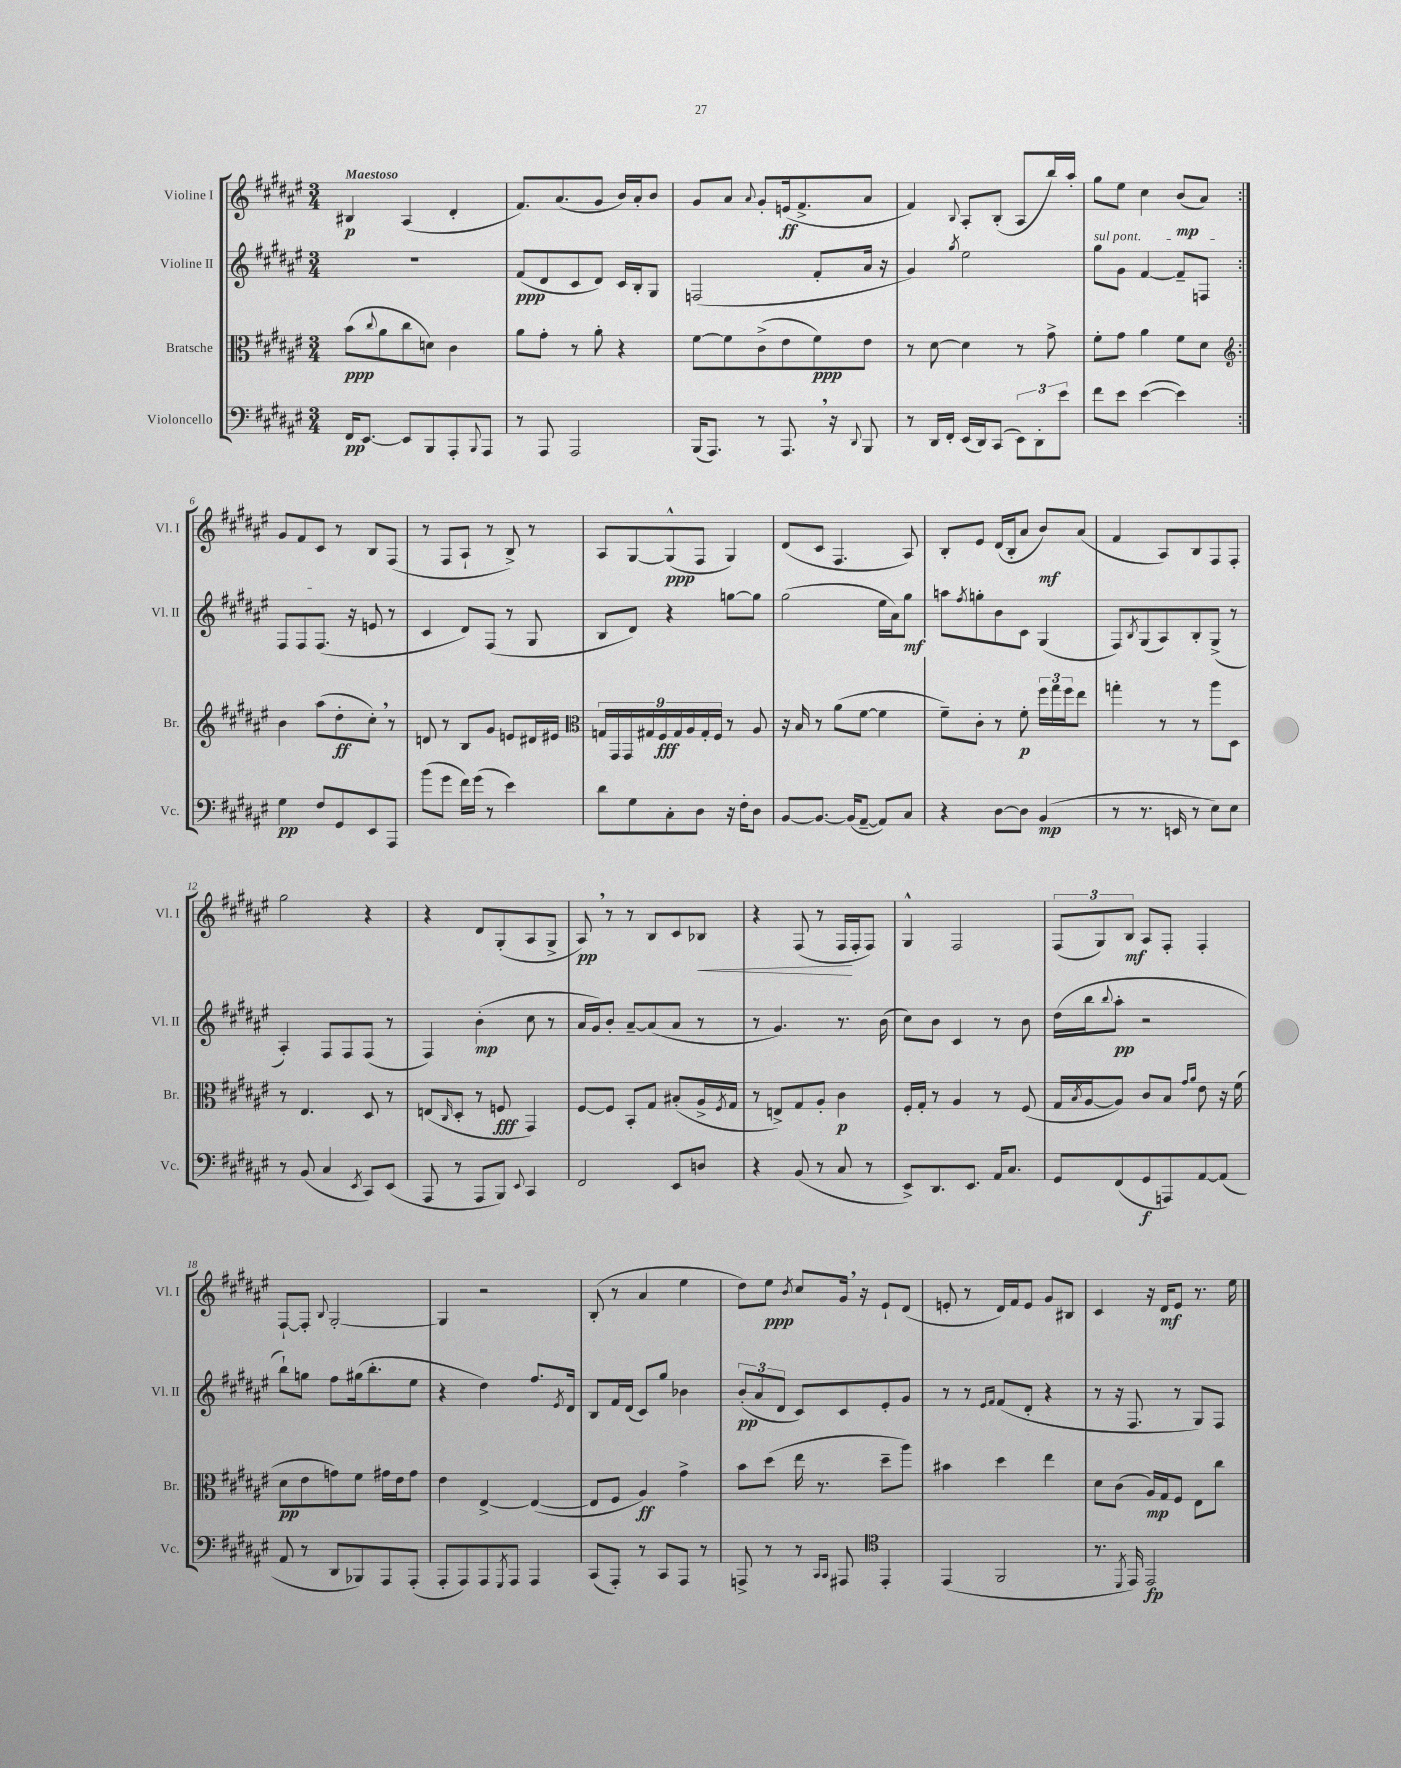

**kern	**dynam	**kern	**dynam	**kern	**dynam	**kern	**dynam
*part4	*part4	*part3	*part3	*part2	*part2	*part1	*part1
*staff4	*staff4	*staff3	*staff3	*staff2	*staff2	*staff1	*staff1
*I"Violoncello	*	*I"Bratsche	*	*I"Violine II	*	*I"Violine I	*
*I'Vc.	*	*I'Br.	*	*I'Vl. II	*	*I'Vl. I	*
*clefF4	*	*clefC3	*	*clefG2	*	*clefG2	*
*k[f#c#g#d#a#e#]	*	*k[f#c#g#d#a#e#]	*	*k[f#c#g#d#a#e#]	*	*k[f#c#g#d#a#e#]	*
*M3/4	*	*M3/4	*	*M3/4	*	*M3/4	*
=1	=1	=1	=1	=1	=1	=1	=1
!	!	!	!	!	!	!LO:TX:a:B:t=Maestoso	!
16FF#/KL	pp	(8b\L	ppp	2.r	.	4B#X/	p
[8.EE#/J	.	.	.	.	.	.	.
.	.	8qqcc#/	.	.	.	.	.
.	.	8a#\	.	.	.	.	.
8EE#/L]	.	8cc#\	.	.	.	(4A#/	.
8BBB/	.	8dn\J)	.	.	.	.	.
8AAA#'/	.	4c#\	.	.	.	4d#'/	.
8qqBBB/	.	.	.	.	.	.	.
8AAA#/J	.	.	.	.	.	.	.
=2	=2	=2	=2	=2	=2	=2	=2
8r	.	8a#\L	.	(8f#/L	ppp	8.f#/L)	.
8AAA#/	.	8g#'\J	.	8d#/	.	.	.
.	.	.	.	.	.	(8.a#/	.
2AAA#/	.	8r	.	8c#/	.	.	.
.	.	8a#'\	.	8d#/J)	.	8g#/J	.
.	.	4r	.	16c#/LL	.	16b/LL)	.
.	.	.	.	16B'/J	.	16a#'/J	.
.	.	.	.	8G#/J	.	8b/J	.
=3	=3	=3	=3	=3	=3	=3	=3
(16BBB/KL	.	[8f#\L	.	(2Fn/	.	8g#/L	.
8.AAA#/J)	.	.	.	.	.	.	.
.	.	8f#\]	.	.	.	8a#/J	.
.	.	.	.	.	.	8qqa#/	.
8r	.	(8c#^\	.	.	.	8g#'/L	.
8.AAA#,/	.	8e#\	.	.	.	(16en/k	ff
.	.	.	.	.	.	8.f#^/	.
.	.	8f#\)	ppp	8f#'/L	.	.	.
16r	.	.	.	.	.	.	.
8qqDD#/	.	.	.	.	.	.	.
8BBB/	.	8e#\J	.	16a#/Jk	.	8a#/J	.
.	.	.	.	16r	.	.	.
=4	=4	=4	=4	=4	=4	=4	=4
8r	.	8r	.	4g#/)	.	4f#/)	.
16DD#/LL	.	[8d#\	.	.	.	.	.
16FF#'/JJ	.	.	.	.	.	.	.
.	.	.	.	8qgg#/	.	8qqB/	.
(16EE#/LL	.	4d#\]	.	2ee#\	.	8A#'/L	.
16DD#/J)	.	.	.	.	.	.	.
(8CC#/J	.	.	.	.	.	(8B'/J	.
12EE#\L)	.	8r	.	.	.	8A#/L	.
12DD#'\	.	.	.	.	.	.	.
.	.	8g#^\	.	.	.	16bb/L)	.
12e#\J	.	.	.	.	.	.	.
.	.	.	.	.	.	16aa#'/JJ	.
=5	=5	=5	=5	=5	=5	=5	=5
!	!	!	!	!LO:TX:a:i:t=sul pont.	!	!	!
8f#\L	.	8f#'\L	.	8gg#\L	.	8gg#\L	.
8e#\J	.	8g#\J	.	8g#\J	.	8ee#\J	.
([4e#\	.	4a#\	.	[4f#/	.	4cc#\	.
4e#\])	.	8f#\L	.	8f#~/L]	.	(8b/L	mp
.	.	8d#\J	.	8Fn/J	.	8a#/J)	.
!!LO:LB:g=z
=6:|!	=6:|!	=6:|!	=6:|!	=6:|!	=6:|!	=6:|!	=6:|!
*	*	*clefG2	*	*	*	*	*
4G#\	pp	4b\	.	8F#/L	.	8g#/L	.
.	.	.	.	8F#/	.	8f#/	.
8F#/L	.	(8aa#\L	.	(8.F#/J	.	8c#/J	.
8GG#/	.	8dd#'\	ff	.	.	8r	.
.	.	.	.	16r	.	.	.
8EE#/	.	8cc#',\J)	.	8en/	.	8B/L	.
8AAA#/J	.	8r	.	8r	.	(8F#/J	.
=7	=7	=7	=7	=7	=7	=7	=7
(8b\L	.	8dn/	.	4c#/	.	8r	.
8g#\J	.	8r	.	.	.	8F#/L	.
16f#\LL)	.	8B/L	.	8d#/L)	.	8A#`/J	.
(16g#\JJ	.	.	.	.	.	.	.
8r	.	8g#/J	.	(8F#/J	.	8r	.
4e#\)	.	8en/L	.	8r	.	8B^/)	.
.	.	16d#X/L	.	8G#/	.	8r	.
.	.	16e#X/JJ	.	.	.	.	.
=8	=8	=8	=8	=8	=8	=8	=8
*	*	*clefC3	*	*	*	*	*
8d#\L	.	18Gn/LL	.	8B/L	.	8A#/L	.
.	.	18GG#/	.	.	.	.	.
.	.	18GG#/	.	.	.	.	.
8G#\	.	.	.	8d#/J)	.	[8G#/	.
.	.	18G#X/	.	.	.	.	.
.	.	18F#/	fff	.	.	.	.
8C#'\	.	.	.	4r	.	(8G#^^/]	ppp
.	.	18G#/	.	.	.	.	.
.	.	18A#/	.	.	.	.	.
8D#\J	.	.	.	.	.	8F#/J	.
.	.	18G#'/	.	.	.	.	.
.	.	18F#/JJ	.	.	.	.	.
16r	.	8r	.	[8ggn\L	.	4G#/)	.
16F#'\KL	.	.	.	.	.	.	.
8D#\J	.	8A#/	.	8gg\J]	.	.	.
=9	=9	=9	=9	=9	=9	=9	=9
[8BB/L	.	16r	.	(2gg#\	.	(8d#/L	.
.	.	16B/	.	.	.	.	.
8.BB/J_	.	8r	.	.	.	8c#/J	.
.	.	(8a#\L	.	.	.	4.F#/	.
(16BB/KL]	.	.	.	.	.	.	.
[8AA#~/J	.	[8f#\J	.	.	.	.	.
8AA#/L])	.	4f#\]	.	16ee#\LL	.	.	.
.	.	.	.	16a#\J)	.	.	.
8C#/J	.	.	.	8gg#\J	mf	8A#/)	.
=10	=10	=10	=10	=10	=10	=10	=10
4r	.	8f#~\L)	.	8aan\L	.	8B'/L	.
.	.	.	.	8qff#/	.	.	.
.	.	8c#'\J	.	8ggn'\	.	8e#/J	.
[8D#\L	.	8r	.	8b\	.	(16d#/LL	.
.	.	.	.	.	.	16B'/J	.
8D#\J]	.	8f#'\	p	8c#\J	.	8a#/J	.
(4BB/	mp	24ff#\LL	.	(4G#/	.	8b/L)	mf
.	.	24gg#\	.	.	.	.	.
.	.	24ff#\J	.	.	.	.	.
.	.	8ee#\J	.	.	.	(8a#/J	.
=11	=11	=11	=11	=11	=11	=11	=11
8r	.	4ggn'\	.	8F#/L)	.	4f#/	.
.	.	.	.	8qB/	.	.	.
8.r	.	.	.	(8G#/	.	.	.
.	.	8r	.	8A#/)	.	8A#/L)	.
16EEn/	.	.	.	.	.	.	.
8r	.	8r	.	8B'/	.	8B/	.
8E#\L)	.	8aa#\L	.	(8G#^/J	.	8F#/	.
8E#\J	.	8D#\J	.	8r	.	8F#'/J	.
!!LO:LB:g=z
=12	=12	=12	=12	=12	=12	=12	=12
8r	.	8r	.	4A#'/)	.	2gg#\	.
(8BB/	.	4.E#/	.	.	.	.	.
4C#/	.	.	.	8F#/L	.	.	.
.	.	.	.	8F#/	.	.	.
8qEE#/	.	.	.	.	.	.	.
8CC#/L)	.	8D#/	.	(8F#/J	.	4r	.
(8EE#/J	.	8r	.	8r	.	.	.
=13	=13	=13	=13	=13	=13	=13	=13
8AAA#/	.	(8En/L	.	4F#/)	.	4r	.
.	.	16qqC#/	.	.	.	.	.
8r	.	8D#'/J	.	.	.	.	.
8AAA#/L	.	8r	.	(4b'\	mp	8d#/L	.
8BBB/J)	.	8Fn/	fff	.	.	(8G#'/	.
8qqEE#/	.	.	.	.	.	.	.
4CC#/	.	4GG#/)	.	8cc#\	.	8A#/	.
.	.	.	.	8r	.	8G#^/J	.
=14	=14	=14	=14	=14	=14	=14	=14
2FF#/	.	[8F#/L	.	16a#/LL	.	8A#,/)	pp
.	.	.	.	16g#/J)	.	.	.
.	.	8F#/J]	.	8b'/J	.	8r	.
.	.	8BB'/L	.	[8a#~/L	.	8r	.
.	.	8G#/J	.	(8a#/]	.	8B/L	.
8EE#/L	.	(8B#X'/L	.	8a#/J	.	8c#/	.
!	!	!	!	!	!	!	!LO:HP:b
8Dn/J	.	16A#^/L	.	8r	.	8B-X/J	<
.	.	8qF#/	.	.	.	.	.
.	.	16G#/JJ	.	.	.	.	.
=15	=15	=15	=15	=15	=15	=15	=15
4r	.	8r	.	8r	.	4r	.
.	.	8En^/L)	.	4.g#/)	.	.	.
(8BB/	.	8G#/	.	.	.	(8F#/	.
8r	.	8A#'/J	.	.	.	8r	.
8C#/	.	4c#\	p	8.r	.	16F#/LL	.
.	.	.	.	.	.	16F#'/J	[
8r	.	.	.	.	.	8F#/J)	.
.	.	.	.	(16b\	.	.	.
=16	=16	=16	=16	=16	=16	=16	=16
8EE#^/L)	.	16F#'/LL	.	8cc#\L)	.	4G#^^/	.
.	.	16G#'/JJ	.	.	.	.	.
8.DD#/	.	8r	.	8b\J	.	.	.
.	.	4A#/	.	4c#/	.	2F#/	.
8.EE#/J	.	.	.	.	.	.	.
16AA#/KL	.	8r	.	8r	.	.	.
8.C#/J	.	.	.	.	.	.	.
.	.	(8F#/	.	8b\	.	.	.
=17	=17	=17	=17	=17	=17	=17	=17
8GG#/L	.	16G#/LL	.	(16dd#\LL	.	(12F#/L	.
.	.	8qB/	.	.	.	.	.
.	.	[16A#/J	.	16bb\J	.	.	.
.	.	.	.	.	.	12G#/)	.
.	.	.	.	8qqbb/	.	.	.
(8FF#/	.	8A#/J])	.	8aa#'\J	pp	.	.
.	.	.	.	.	.	12B/J	mf
8GG#/	f	8c#/L	.	2r	.	8A#/L	.
8AAAn/)	.	8B/J	.	.	.	8F#'/J	.
.	.	16qqg#/LL	.	.	.	.	.
.	.	16qqa#/JJ	.	.	.	.	.
[8AA#/	.	8e#\	.	.	.	4F#'/	.
(8AA#/J]	.	16r	.	.	.	.	.
.	.	(16f#\	.	.	.	.	.
!!LO:LB:g=z
=18	=18	=18	=18	=18	=18	=18	=18
8AA#/	.	8d#\L	pp	8bb`\L)	.	[8F#`/L	.
8r	.	8e#\	.	8ggn\J	.	8F#'/J]	.
.	.	.	.	.	.	8qqB/	.
8DD#/L	.	8gn\)	.	8ff#\L	.	[2G#'/	.
8BBB-X/)	.	8f#\J	.	(16gg#X\k	.	.	.
.	.	.	.	8.bb'\	.	.	.
8AAA#/	.	16g#X\LL	.	.	.	.	.
.	.	16e#\J	.	.	.	.	.
(8AAA#'/J	.	8g#\J	.	8ee#\J	.	.	.
=19	=19	=19	=19	=19	=19	=19	=19
8AAA#'/L	.	4e#\	.	4r	.	4G#/]	.
8AAA#/)	.	.	.	.	.	.	.
8AAA#/	.	[4E#^/	.	4dd#\)	.	2r	.
8qGGG#/	.	.	.	.	.	.	.
8AAA#/J	.	.	.	.	.	.	.
4AAA#/	.	(4E#/_	.	8.ff#/L	.	.	.
.	.	.	.	8qe#/	.	.	.
.	.	.	.	16d#/Jk	.	.	.
=20	=20	=20	=20	=20	=20	=20	=20
(8CC#/L	.	8E#/L]	.	8B/L	.	(8B'/	.
8AAA#'/J)	.	8F#/J	.	16f#/L	.	8r	.
.	.	.	.	(16d#/JJ	.	.	.
8r	.	4A#/)	ff	8c#/L)	.	4a#/	.
8CC#/L	.	.	.	8gg#/J	.	.	.
8AAA#/J	.	4g#^\	.	4b-X\	.	4ee#\	.
8r	.	.	.	.	.	.	.
=21	=21	=21	=21	=21	=21	=21	=21
8AAAn^/	.	8b\L	.	(12b'/L	pp	8dd#\L)	.
.	.	.	.	12a#/	.	.	.
8r	.	(8dd#\J	.	.	.	8ee#\J	ppp
.	.	.	.	12d#/J	.	.	.
.	.	.	.	.	.	8qb/	.
8r	.	16ee#\	.	8c#/L)	.	8cc#/L	.
.	.	8.r	.	.	.	.	.
16qqCC#/LL	.	.	.	.	.	.	.
16qqCC#/JJ	.	.	.	.	.	.	.
8AAA#X/	.	.	.	8c#/	.	16g#,/Jk	.
.	.	.	.	.	.	16r	.
*clefC4	*	*	*	*	*	*	*
4EE#'/	.	8dd#~\L	.	8e#'/	.	8e#`/L	.
.	.	8aa#\J)	.	8g#/J	.	(8d#/J	.
=22	=22	=22	=22	=22	=22	=22	=22
(4EE#/	.	4b#X\	.	8r	.	8en'/	.
.	.	.	.	8r	.	8r	.
.	.	.	.	16qqe#/LL	.	.	.
.	.	.	.	16qqf#/JJ	.	.	.
2FF#/	.	4dd#\	.	(8f#/L	.	16d#/LL)	.
.	.	.	.	.	.	16f#/J	.
.	.	.	.	8d#'/J	.	8e/J	.
.	.	4ee#\	.	4r	.	8g#/L	.
.	.	.	.	.	.	8B#X/J	.
=23	=23	=23	=23	=23	=23	=23	=23
8.r	.	8d#\L	.	8r	.	4c#/	.
.	.	(8c#\J	.	16r	.	.	.
8qDD#/	.	.	.	.	.	.	.
16EE#/)	.	.	.	8.F#/	.	.	.
2EE#/	fp	16A#/LL)	mp	.	.	16r	.
.	.	16G#/J	.	.	.	16d#/KL	mf
.	.	8F#/J	.	8r	.	8e#/J	.
.	.	8E#\L	.	8G#/L)	.	8.r	.
.	.	8cc#\J	.	8F#/J	.	.	.
.	.	.	.	.	.	16ee#\	.
==	==	==	==	==	==	==	==
*-	*-	*-	*-	*-	*-	*-	*-
